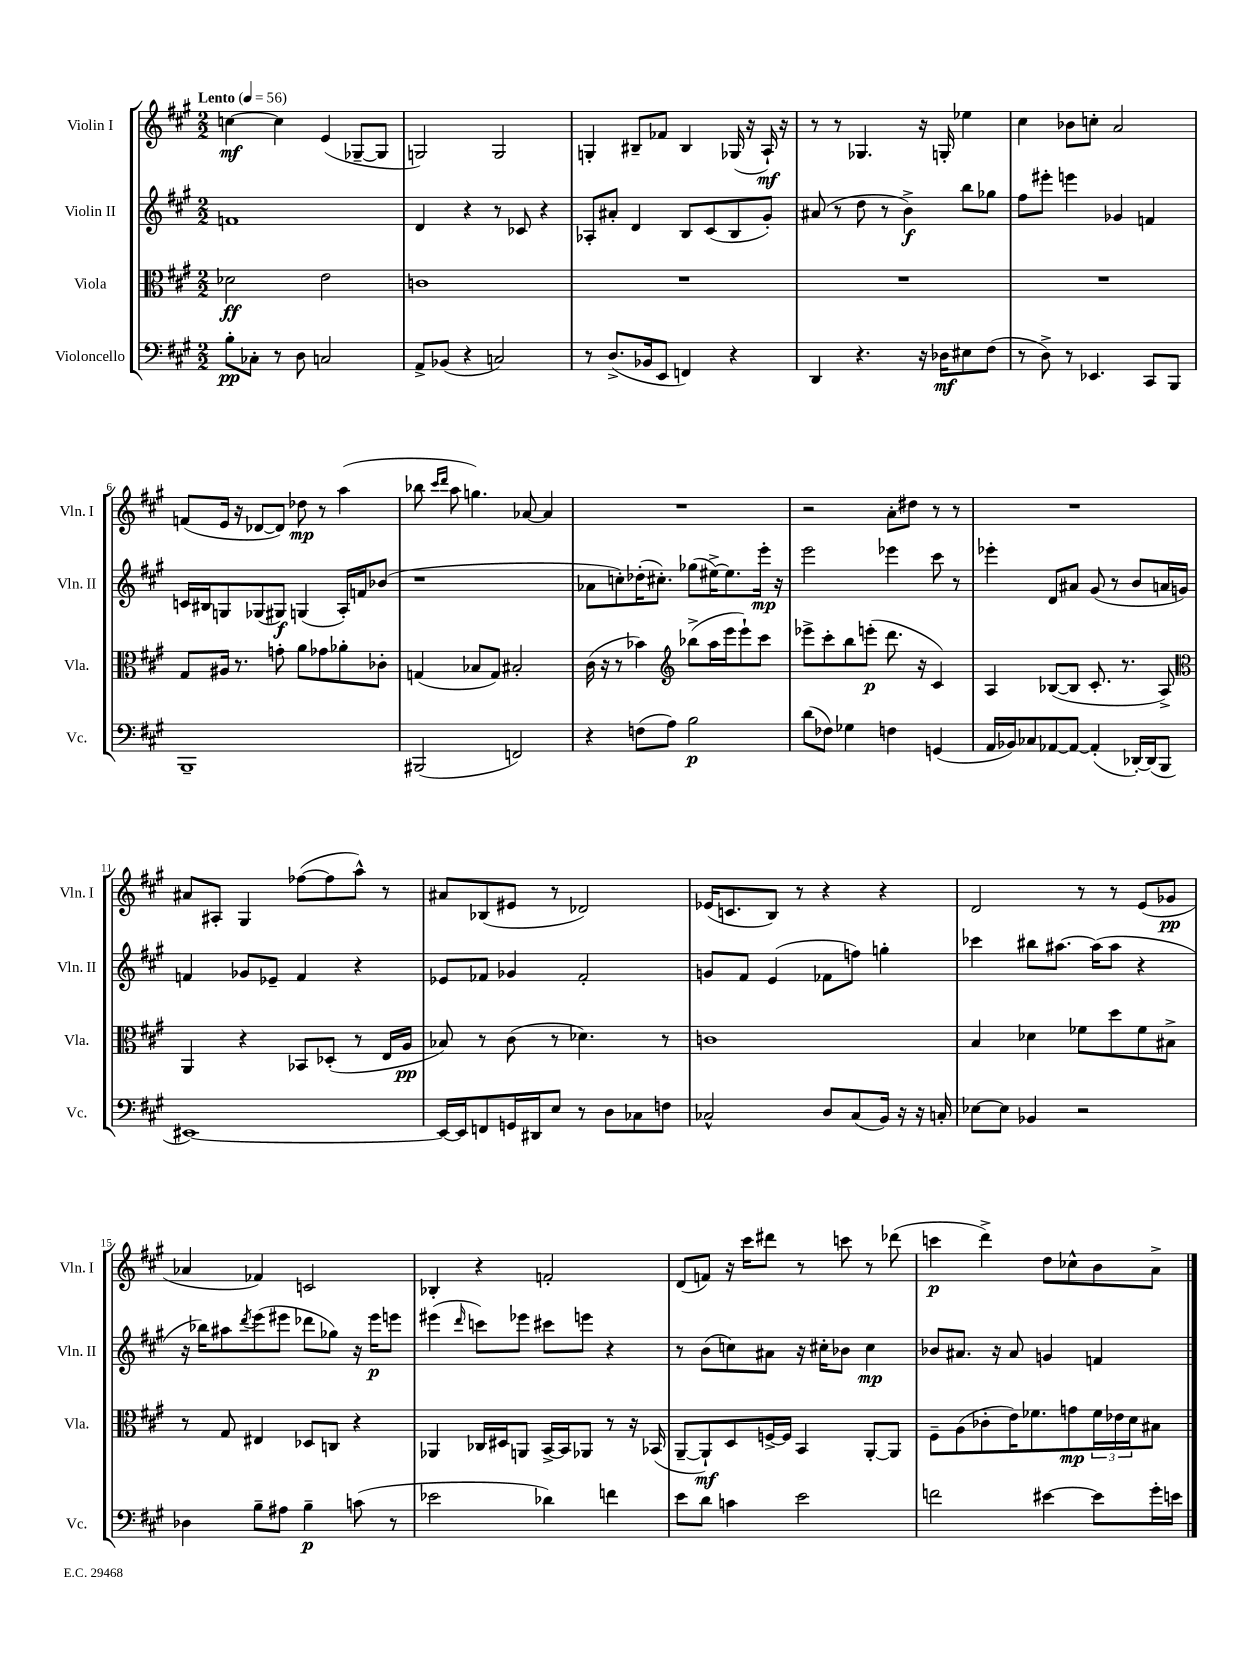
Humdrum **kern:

**kern	**dynam	**kern	**dynam	**kern	**dynam	**kern	**dynam
*part4	*part4	*part3	*part3	*part2	*part2	*part1	*part1
*staff4	*staff4	*staff3	*staff3	*staff2	*staff2	*staff1	*staff1
*I"Violoncello	*	*I"Viola	*	*I"Violin II	*	*I"Violin I	*
*I'Vc.	*	*I'Vla.	*	*I'Vln. II	*	*I'Vln. I	*
*clefF4	*	*clefC3	*	*clefG2	*	*clefG2	*
*k[f#c#g#]	*	*k[f#c#g#]	*	*k[f#c#g#]	*	*k[f#c#g#]	*
*M2/2	*	*M2/2	*	*M2/2	*	*M2/2	*
*MM56	*	*MM56	*	*MM56	*	*MM56	*
=1	=1	=1	=1	=1	=1	=1	=1
!	!	!	!	!	!	!LO:TX:a:B:t=Lento	!
8B'\L	pp	2d-X\	ff	1fn	.	[4ccn\	mf
8C-X'\J	.	.	.	.	.	.	.
8r	.	.	.	.	.	4cc\]	.
8D\	.	.	.	.	.	.	.
2Cn/	.	2e\	.	.	.	(4e/	.
.	.	.	.	.	.	[8G-X~/L	.
.	.	.	.	.	.	8G-/J]	.
=2	=2	=2	=2	=2	=2	=2	=2
8AA^/L	.	1cn	.	4d/	.	2Gn/)	.
(8BB-X/J	.	.	.	.	.	.	.
4r	.	.	.	4r	.	.	.
2Cn/)	.	.	.	8r	.	2G/	.
.	.	.	.	8c-X/	.	.	.
.	.	.	.	4r	.	.	.
=3	=3	=3	=3	=3	=3	=3	=3
8r	.	1r	.	8A-X'/L	.	4Gn'/	.
(8.D^/L	.	.	.	8a#X'/J	.	.	.
.	.	.	.	4d/	.	8B#X~/L	.
16BB-X/k	.	.	.	.	.	.	.
8EE/J	.	.	.	.	.	8f-X/J	.
4FFn/)	.	.	.	8B/L	.	4B#/	.
.	.	.	.	(8c#/	.	.	.
4r	.	.	.	8B/	.	(16G-X/	.
.	.	.	.	.	.	16r	.
.	.	.	.	8g#'/J)	.	16A`/)	mf
.	.	.	.	.	.	16r	.
=4	=4	=4	=4	=4	=4	=4	=4
4DD/	.	1r	.	(8a#X/	.	8r	.
.	.	.	.	8r	.	8r	.
4.r	.	.	.	8dd\	.	4.G-X/	.
.	.	.	.	8r	.	.	.
.	.	.	.	4b^\)	f	.	.
16r	.	.	.	.	.	16r	.
16D-X\KL	mf	.	.	.	.	16Gn'/	.
8E#X\	.	.	.	8bb\L	.	4ee-X\	.
(8F#\J	.	.	.	8gg-X\J	.	.	.
=5	=5	=5	=5	=5	=5	=5	=5
8r	.	1r	.	8ff#\L	.	4cc#\	.
8D^\)	.	.	.	8eee#X'\J	.	.	.
8r	.	.	.	4eeen\	.	8b-X\L	.
4.EE-X/	.	.	.	.	.	8ccn'\J	.
.	.	.	.	4g-X/	.	2a/	.
8CC#/L	.	.	.	4fn/	.	.	.
8BBB/J	.	.	.	.	.	.	.
!!LO:LB:g=z
=6	=6	=6	=6	=6	=6	=6	=6
1BBB~	.	8G#/L	.	16cn/LL	.	(8fn/L	.
.	.	.	.	16B#X/J	.	.	.
.	.	16A#X/Jk	.	8Gn/	.	16e/Jk	.
.	.	8.r	.	.	.	16r	.
.	.	.	.	(8G-X/	.	[8d-X/L	.
.	.	8gn'\	.	8G#X/J)	f	8d-/J])	.
.	.	8a\L	.	(4Gn/	.	8dd-X\	mp
.	.	8g-X\	.	.	.	8r	.
.	.	8a-X'\	.	16A'/LL)	.	(4aa\	.
.	.	.	.	16fn/J	.	.	.
.	.	8c-X'\J	.	(8b-X/J	.	.	.
=7	=7	=7	=7	=7	=7	=7	=7
(2BBB#X/	.	(4Gn/	.	1r	.	8bb-X\	.
.	.	.	.	.	.	16qqccc#/LL	.
.	.	.	.	.	.	16qqddd/JJ	.
.	.	.	.	.	.	8aa\	.
.	.	8B-X/L	.	.	.	4.ggn\)	.
.	.	8G/J)	.	.	.	.	.
2FFn/)	.	2B#X'/	.	.	.	.	.
.	.	.	.	.	.	[8a-X/	.
.	.	.	.	.	.	4a-/]	.
=8	=8	=8	=8	=8	=8	=8	=8
4r	.	(16c#\	.	8a-X\L	.	1r	.
.	.	16r	.	.	.	.	.
.	.	8r	.	8ccn'\)	.	.	.
(8Fn\L	.	4b-X\)	.	(16dd-X'\K	.	.	.
.	.	.	.	8.cc#X'\J)	.	.	.
8A\J)	.	.	.	.	.	.	.
*	*	*clefG2	*	*	*	*	*
2B\	p	(8bb-X^\L	.	(8gg-X\L	.	.	.
.	.	16aa\L	.	[16ee#X^\K)	.	.	.
.	.	16eee\J	.	8.ee#\]	.	.	.
.	.	8eee`\)	.	.	.	.	.
.	.	8ccc#\J	.	16eee'\Jk	mp	.	.
.	.	.	.	16r	.	.	.
=9	=9	=9	=9	=9	=9	=9	=9
(8d\L	.	8eee-X^\L	.	2eee\	.	2r	.
8F-X\J)	.	8ccc#'\	.	.	.	.	.
4G-X\	.	8bb\	.	.	.	.	.
.	.	(8eeen'\J	p	.	.	.	.
4Fn\	.	8.ddd\	.	4eee-X\	.	8a'\L	.
.	.	.	.	.	.	8dd#X\J	.
.	.	16r	.	.	.	.	.
(4GGn/	.	4c#/)	.	8ccc#\	.	8r	.
.	.	.	.	8r	.	8r	.
=10	=10	=10	=10	=10	=10	=10	=10
16AA/LL	.	4A/	.	4eee-X'\	.	1r	.
16BB-X/J)	.	.	.	.	.	.	.
8C-X/	.	.	.	.	.	.	.
[8AA-X/	.	([8B-X/L	.	8d/L	.	.	.
8AA-/J_	.	8B-/J]	.	8a#X/J	.	.	.
(4AA-'/]	.	8.c#'/	.	(8g#/	.	.	.
.	.	.	.	8r	.	.	.
.	.	8.r	.	.	.	.	.
[16DD-X'/LL)	.	.	.	8b/L	.	.	.
(16DD-/J]	.	.	.	.	.	.	.
8BBB/J	.	8A^/)	.	16an/L	.	.	.
.	.	.	.	16gn/JJ)	.	.	.
!!LO:LB:g=z
=11	=11	=11	=11	=11	=11	=11	=11
*	*	*clefC3	*	*	*	*	*
[1EE#X)	.	4AA/	.	4fn/	.	8a#X/L	.
.	.	.	.	.	.	8A#X'/J	.
.	.	4r	.	8g-X/L	.	4G#/	.
.	.	.	.	8e-X~/J	.	.	.
.	.	8BB-X/L	.	4f/	.	([8ff-X\L	.
.	.	(8D-X'/J	.	.	.	8ff-\]	.
.	.	8r	.	4r	.	8aa^^\J)	.
.	.	16E/LL	.	.	.	8r	.
.	.	16A/JJ	pp	.	.	.	.
=12	=12	=12	=12	=12	=12	=12	=12
16EE#/LL_	.	8B-X/)	.	8e-X/L	.	8a#X/L	.
16EE#/J]	.	.	.	.	.	.	.
8FFn/	.	8r	.	8f-X/J	.	(8B-X/	.
16GGn/L	.	(8c#\	.	4g-X/	.	8e#X/J	.
16DD#X/J	.	.	.	.	.	.	.
8E/J	.	8r	.	.	.	8r	.
8r	.	4.d-X\)	.	2f-'/	.	2d-X/)	.
8D\L	.	.	.	.	.	.	.
8C-X\	.	.	.	.	.	.	.
8Fn\J	.	8r	.	.	.	.	.
=13	=13	=13	=13	=13	=13	=13	=13
2C-X^^/	.	1cn	.	8gn/L	.	(16e-X/KL	.
.	.	.	.	.	.	8.cn/	.
.	.	.	.	8f#/J	.	.	.
.	.	.	.	(4e/	.	8B/J)	.
.	.	.	.	.	.	8r	.
8D/L	.	.	.	8f-X\L	.	4r	.
(8C-/	.	.	.	8ffn\J)	.	.	.
16BB/Jk)	.	.	.	4ggn'\	.	4r	.
16r	.	.	.	.	.	.	.
16r	.	.	.	.	.	.	.
16Cn'/	.	.	.	.	.	.	.
=14	=14	=14	=14	=14	=14	=14	=14
[8E-X\L	.	4B/	.	4ccc-X\	.	2d/	.
8E-\J]	.	.	.	.	.	.	.
4BB-X/	.	4d-X\	.	8bb#X\L	.	.	.
.	.	.	.	[8.aa#X\J	.	.	.
2r	.	8f-X\L	.	.	.	8r	.
.	.	.	.	(16aa#\KL]	.	.	.
.	.	8dd\	.	8aa#\J	.	8r	.
.	.	8f-\	.	4r	.	(8e/L	.
.	.	8B#X^\J	.	.	.	8g-X/J	pp
!!LO:LB:g=z
=15	=15	=15	=15	=15	=15	=15	=15
4D-X\	.	8r	.	16r	.	4a-X/	.
.	.	.	.	16bb-X\KL)	.	.	.
.	.	8G#/	.	8aa#X\	.	.	.
.	.	.	.	8qddd/	.	.	.
8B~\L	.	4E#X/	.	(8eee\	.	4f-X/)	.
8A#X\J	.	.	.	8eee#X\J	.	.	.
4B~\	p	8D-X/L	.	8ddd-X\L	.	2cn/	.
.	.	8Cn/J	.	8gg-X\J)	.	.	.
(8cn\	.	4r	.	16r	.	.	.
.	.	.	.	16eee#\KL	p	.	.
8r	.	.	.	8eeen\J	.	.	.
=16	=16	=16	=16	=16	=16	=16	=16
2e-X\	.	4AA-X/	.	(4eee#X\	.	4B-X'/	.
.	.	.	.	16qqddd/	.	.	.
.	.	16C-X/LL	.	8cccn\L)	.	4r	.
.	.	16D#X/J	.	.	.	.	.
.	.	8AAn/J	.	8eee-X\J	.	.	.
4d-X\)	.	[16BB^/LL	.	8ccc#X\L	.	2fn'/	.
.	.	16BB/J]	.	.	.	.	.
.	.	8AA-X/J	.	8eeen\J	.	.	.
4fn\	.	8r	.	4r	.	.	.
.	.	16r	.	.	.	.	.
.	.	(16BB-X/	.	.	.	.	.
=17	=17	=17	=17	=17	=17	=17	=17
8e\L	.	[8AA~/L	.	8r	.	(8d/L	.
8d\J	.	8AA`/])	mf	(8b\L	.	8fn/J)	.
4cn\	.	8D/	.	8ccn\)	.	16r	.
.	.	.	.	.	.	16ccc#\KL	.
.	.	[16Fn^/L	.	8a#X\J	.	8ddd#X\J	.
.	.	16F/JJ]	.	.	.	.	.
2e\	.	4BB/	.	16r	.	8r	.
.	.	.	.	16cc#X'\KL	.	.	.
.	.	.	.	8b-X\J	.	8cccn\	.
.	.	[8AA'/L	.	4cc#\	mp	8r	.
.	.	8AA/J]	.	.	.	(8ddd-X\	.
=18	=18	=18	=18	=18	=18	=18	=18
2fn\	.	8F#~\L	.	8b-X/L	.	4cccn\	p
.	.	(8A\	.	8.a#X/J	.	.	.
.	.	8c-X'\	.	.	.	4ddd^\)	.
.	.	.	.	16r	.	.	.
.	.	16e\K)	.	8a#/	.	.	.
.	.	8.f-X\	.	.	.	.	.
[4e#X\	.	.	.	4gn/	.	8dd\L	.
.	.	8gn\	mp	.	.	8cc-X^^\	.
8e#\L]	.	24f-\L	.	4fn/	.	8b\	.
.	.	24e-X\	.	.	.	.	.
.	.	24d\J	.	.	.	.	.
16g#'\L	.	8B#X\J	.	.	.	8a^\J	.
16en\JJ	.	.	.	.	.	.	.
==	==	==	==	==	==	==	==
*-	*-	*-	*-	*-	*-	*-	*-
